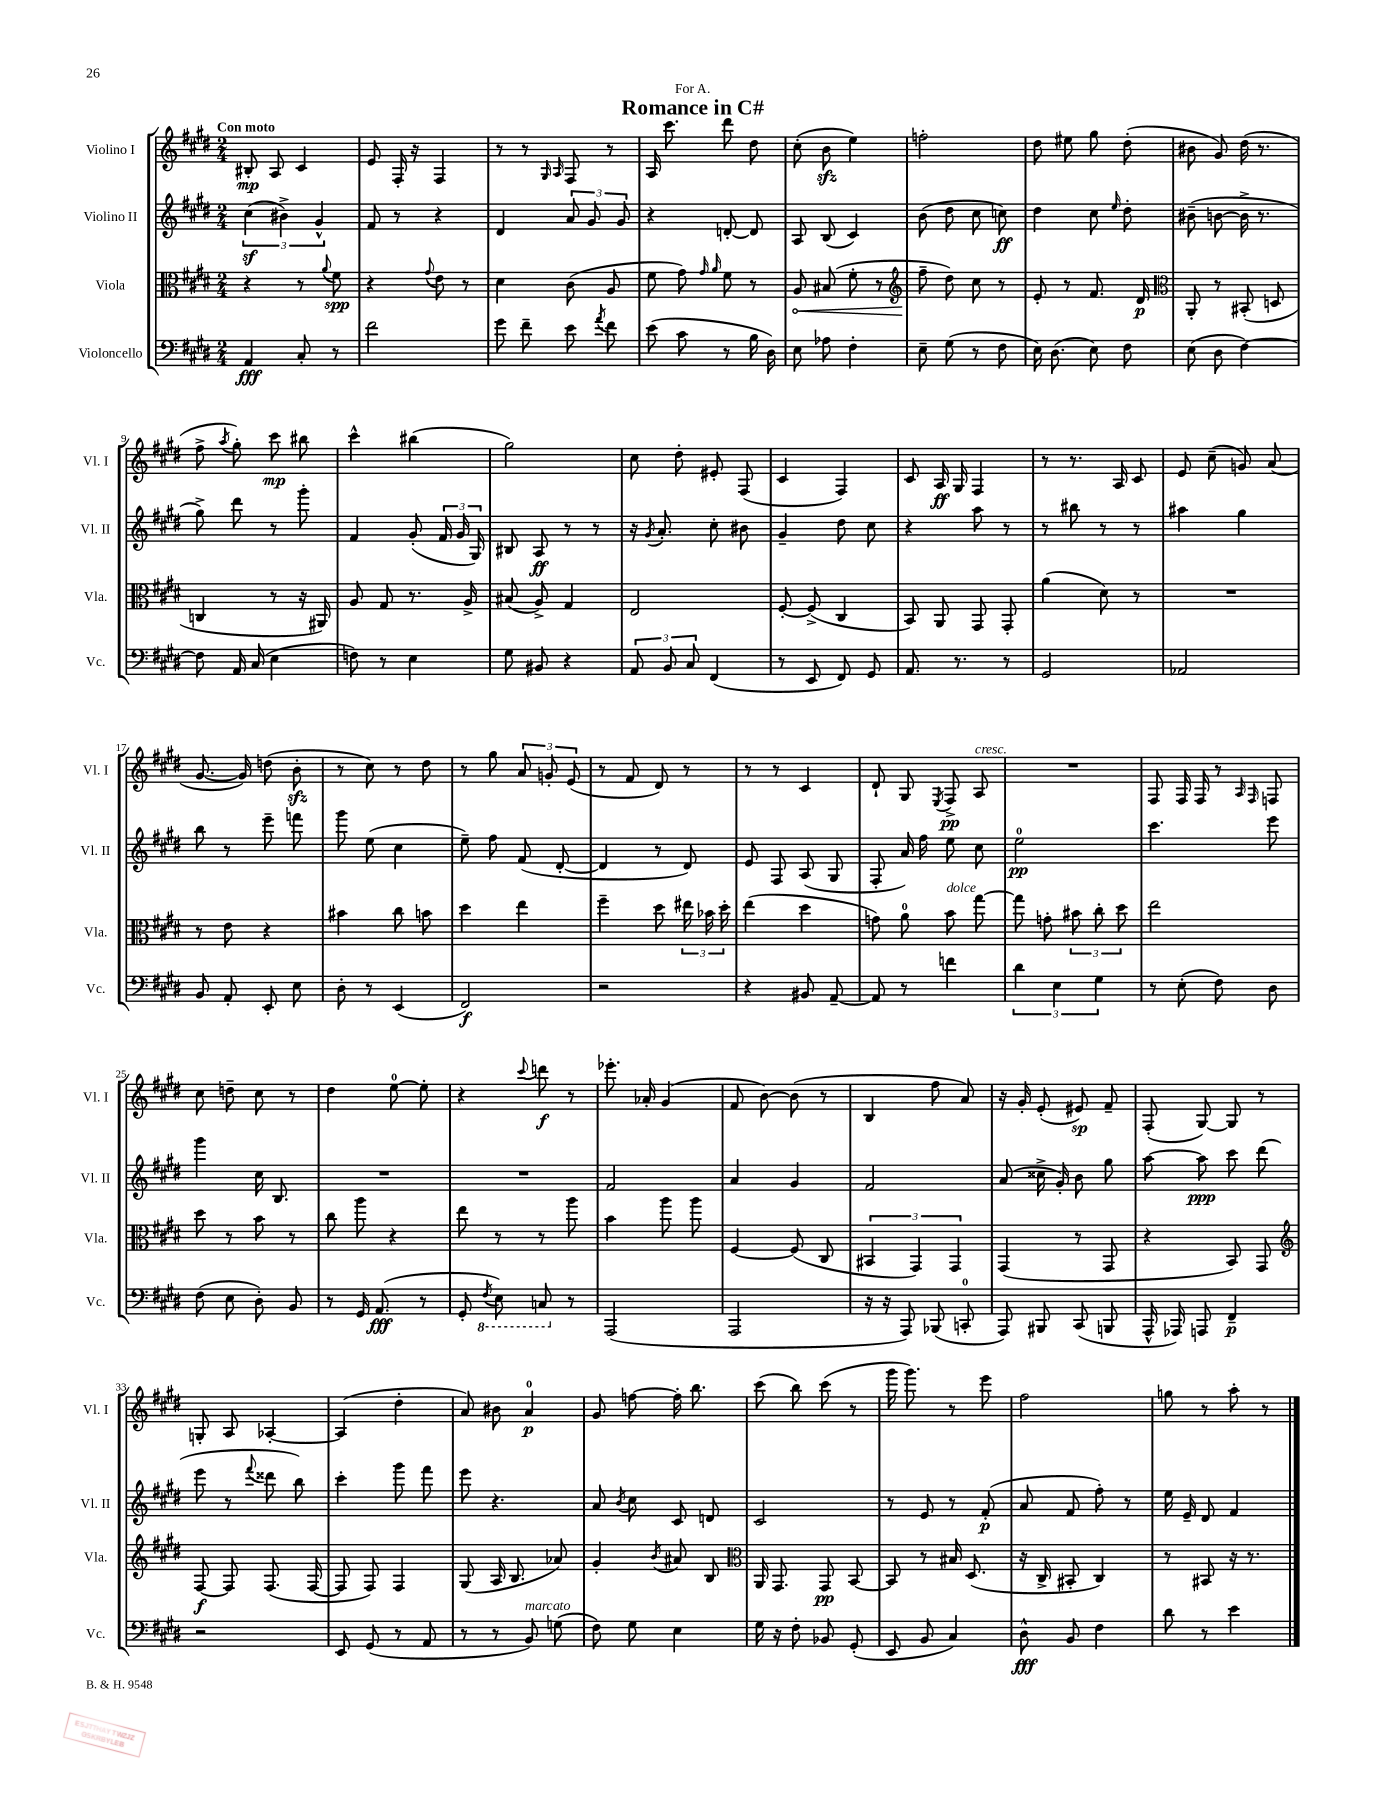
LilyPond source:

\header { title = "Romance in C#" dedication = "For A." }
<<
\new StaffGroup <<
\new Staff = "s0" \with { instrumentName = "Violino I" shortInstrumentName = "Vl. I" } {
    \clef treble \key e \major \numericTimeSignature \time 2/4 \tempo "Con moto"
    \autoBeamOff bis8-.\mp a8 cis'4 |
    e'8 fis16-. r16 fis4 |
    r8 r8 \grace { gis16 a16 } fis8 r8 |
    a16 cis'''8. dis'''8 dis''8 |
    cis''8-.( b'8\sfz e''4) |
    f''2-. |
    dis''8 eis''8 gis''8 dis''8-.( |
    bis'8 gis'8) dis''16( r8. |
    fis''8-> \acciaccatura { a''8 } gis''8-.) cis'''8\mp bis''8 |
    cis'''4-^ bis''4( |
    gis''2) |
    cis''8 dis''8-. eis'8-. fis8( |
    cis'4 fis4) |
    cis'8 a16\ff gis16 fis4 |
    r8 r8. a16 cis'8 |
    e'8 cis''8--( g'8) a'8( |
    gis'8.~ gis'16) d''8( b'8-.\sfz |
    r8 cis''8) r8 dis''8 |
    r8 gis''8 \tuplet 3/2 { a'8 g'8-. e'8( } |
    r8 fis'8 dis'8) r8 |
    r8 r8 cis'4 |
    dis'8-! gis8 \acciaccatura { e8 } fis8->\pp a8^\markup { \italic "cresc." } |
    R2 |
    fis8 fis16 fis16 r8 \grace { a16 fis16 } f8 |
    cis''8 d''8-- cis''8 r8 |
    dis''4 e''8-0~ e''8-. |
    r4 \appoggiatura { cis'''8 } d'''8\f r8 |
    ees'''8.-. aes'16-. gis'4( |
    fis'8 b'8~) b'8( r8 |
    b4 fis''8 a'8) |
    r16 gis'16-. e'8-.( eis'8\sp) fis'8-- |
    fis8-.( gis8~) gis8 r8 |
    g8-. a8 aes4~-. |
    aes4( dis''4-. |
    a'8) bis'8 a'4-0\p |
    gis'8 f''8~ f''16-. b''8. |
    cis'''8( b''8) cis'''8( r8 |
    gis'''16 gis'''8.) r8 e'''8 |
    fis''2 |
    g''8 r8 a''8-. r8 \bar "|." |
}
\new Staff = "s1" \with { instrumentName = "Violino II" shortInstrumentName = "Vl. II" } {
    \clef treble \key e \major \numericTimeSignature \time 2/4
    \autoBeamOff \tuplet 3/2 { cis''4\sf( bis'4->) gis'4-^ } |
    fis'8 r8 r4 |
    dis'4 \tuplet 3/2 { a'8 gis'8 gis'8 } |
    r4 d'8~-. d'8 |
    a8 b8( cis'4) |
    b'8( dis''8 cis''8 c''8\ff) |
    dis''4 cis''8 \grace { e''16 } dis''8-. |
    bis'8--( b'8~ b'16-> r8. |
    gis''8->) dis'''8 r8 gis'''8-. |
    fis'4 gis'8-.( \tuplet 3/2 { fis'16 gis'16 gis16) } |
    bis8 a8\ff r8 r8 |
    r16 \acciaccatura { gis'8 } a'8.-. cis''8-. bis'8 |
    gis'4-- dis''8 cis''8 |
    r4 a''8 r8 |
    r8 bis''8 r8 r8 |
    ais''4 gis''4 |
    b''8 r8 e'''8-- f'''8 |
    gis'''8 e''8( cis''4 |
    e''8--) fis''8 fis'8( dis'8~-. |
    dis'4 r8 dis'8) |
    e'8 fis8 a8( gis8 |
    fis8-. a'16) fis''16 e''8 cis''8 |
    e''2-0\pp |
    cis'''4. e'''8 |
    gis'''4 cis''16 b8. |
    R2 |
    R2 |
    fis'2 |
    a'4 gis'4 |
    fis'2 |
    a'8( cisis''16-> gis'16-.) b'8 gis''8 |
    a''8~ a''8\ppp cis'''8 dis'''8( |
    e'''8 r8 \appoggiatura { fis'''8 } disis'''8 b''8) |
    cis'''4-. gis'''8 fis'''8 |
    e'''8 r4. |
    a'8 \acciaccatura { b'8 } cis''8 cis'8 d'8 |
    cis'2 |
    r8 e'8 r8 fis'8-.\p( |
    a'8 fis'8 fis''8-.) r8 |
    e''16 e'16-- dis'8 fis'4 \bar "|." |
}
\new Staff = "s2" \with { instrumentName = "Viola" shortInstrumentName = "Vla." } {
    \clef alto \key e \major \numericTimeSignature \time 2/4
    \autoBeamOff r4 r8 \appoggiatura { a'8 } fis'8\spp |
    r4 \appoggiatura { gis'8 } e'8 r8 |
    dis'4 cis'8( a8 |
    fis'8 gis'8) \grace { gis'16 a'16 } fis'8 r8 |
    \once \override Hairpin.circled-tip = ##t a8\< bis8( fis'8-. r8 |
    \clef treble fis''8--\! dis''8) cis''8 r8 |
    e'8-. r8 fis'8. dis'16\p |
    \clef alto a,8-. r8 bis,8-.( d8 |
    c4 r8 r16 ais,16) |
    a8 gis8 r8. a16-> |
    bis8( a8->) gis4 |
    e2 |
    fis8~-. fis8->( cis4 |
    b,8) a,8 gis,8 gis,8-. |
    a'4( dis'8) r8 |
    R2 |
    r8 e'8 r4 |
    bis'4 cis''8 b'8 |
    dis''4 e''4 |
    fis''4-- dis''8 \tuplet 3/2 { eis''16 bes'16 dis''16-. } |
    e''4( dis''4 |
    g'8) a'8-0 b'8^\markup { \italic "dolce" } gis''8~ |
    gis''8 g'8-. \tuplet 3/2 { bis'8 cis''8-. dis''8 } |
    e''2 |
    dis''8 r8 b'8 r8 |
    cis''8 a''8 r4 |
    e''8 r8 r8 a''8 |
    b'4 a''8 a''8 |
    fis4~ fis8( cis8 |
    \tuplet 3/2 { bis,4 gis,4) gis,4 } |
    gis,4( r8 gis,8 |
    r4 b,8) gis,8 |
    \clef treble fis8~\f fis8 fis8.( fis16~ |
    fis8 fis8) fis4 |
    gis8( a16 b8. aes'8) |
    gis'4-. \acciaccatura { b'8 } ais'8 b8 |
    \clef alto a,16 gis,8. gis,8\pp b,8~ |
    b,8 r8 bis16 dis8.( |
    r16 cis16-> bis,8-. cis4) |
    r8 bis,8 r16 r8. \bar "|." |
}
\new Staff = "s3" \with { instrumentName = "Violoncello" shortInstrumentName = "Vc." } {
    \clef bass \key e \major \numericTimeSignature \time 2/4
    \autoBeamOff a,4\fff cis8-. r8 |
    fis'2 |
    gis'8 fis'8-- e'8 \acciaccatura { a'8 } fis'8 |
    e'8( cis'8 r8 b16 dis16) |
    e8 aes8 fis4-. |
    e8-- gis8( r8 fis8 |
    e16) dis8.( e8) fis8 |
    e8( dis8 fis4~) |
    fis8 a,16 cis16( e4 |
    f8) r8 e4 |
    gis8 bis,8 r4 |
    \tuplet 3/2 { a,8 b,8 cis8 } fis,4( |
    r8 e,8 fis,8) gis,8 |
    a,8. r8. r8 |
    gis,2 |
    aes,2 |
    b,8 a,8-. e,8-. e8 |
    dis8-. r8 e,4( |
    fis,2\f) |
    r2 |
    r4 bis,8 a,8~-- |
    a,8 r8 f'4 |
    \tuplet 3/2 { dis'4 e4 gis4 } |
    r8 e8-.( fis8) dis8 |
    fis8( e8 dis8-.) b,8 |
    r8 gis,16 a,8.\fff( r8 |
    gis,8-. \ottava #-1 \acciaccatura { fis,8 } e,8) c,8 \ottava #0 r8 |
    a,,2( |
    a,,2 |
    r16 r16 a,,8) bes,,8( c,8-0-. |
    a,,8) bis,,8 cis,8( b,,8 |
    a,,16-^ aes,,16) a,,8 fis,4--\p |
    r2 |
    e,8 gis,8( r8 a,8 |
    r8 r8 b,8^\markup { \italic "marcato" }) g8( |
    fis8) gis8 e4 |
    gis16 r16 fis8-. bes,8 gis,8-.( |
    e,8 b,8 cis4) |
    dis8-^\fff b,8 fis4 |
    dis'8 r8 e'4 \bar "|." |
}
>>
>>
